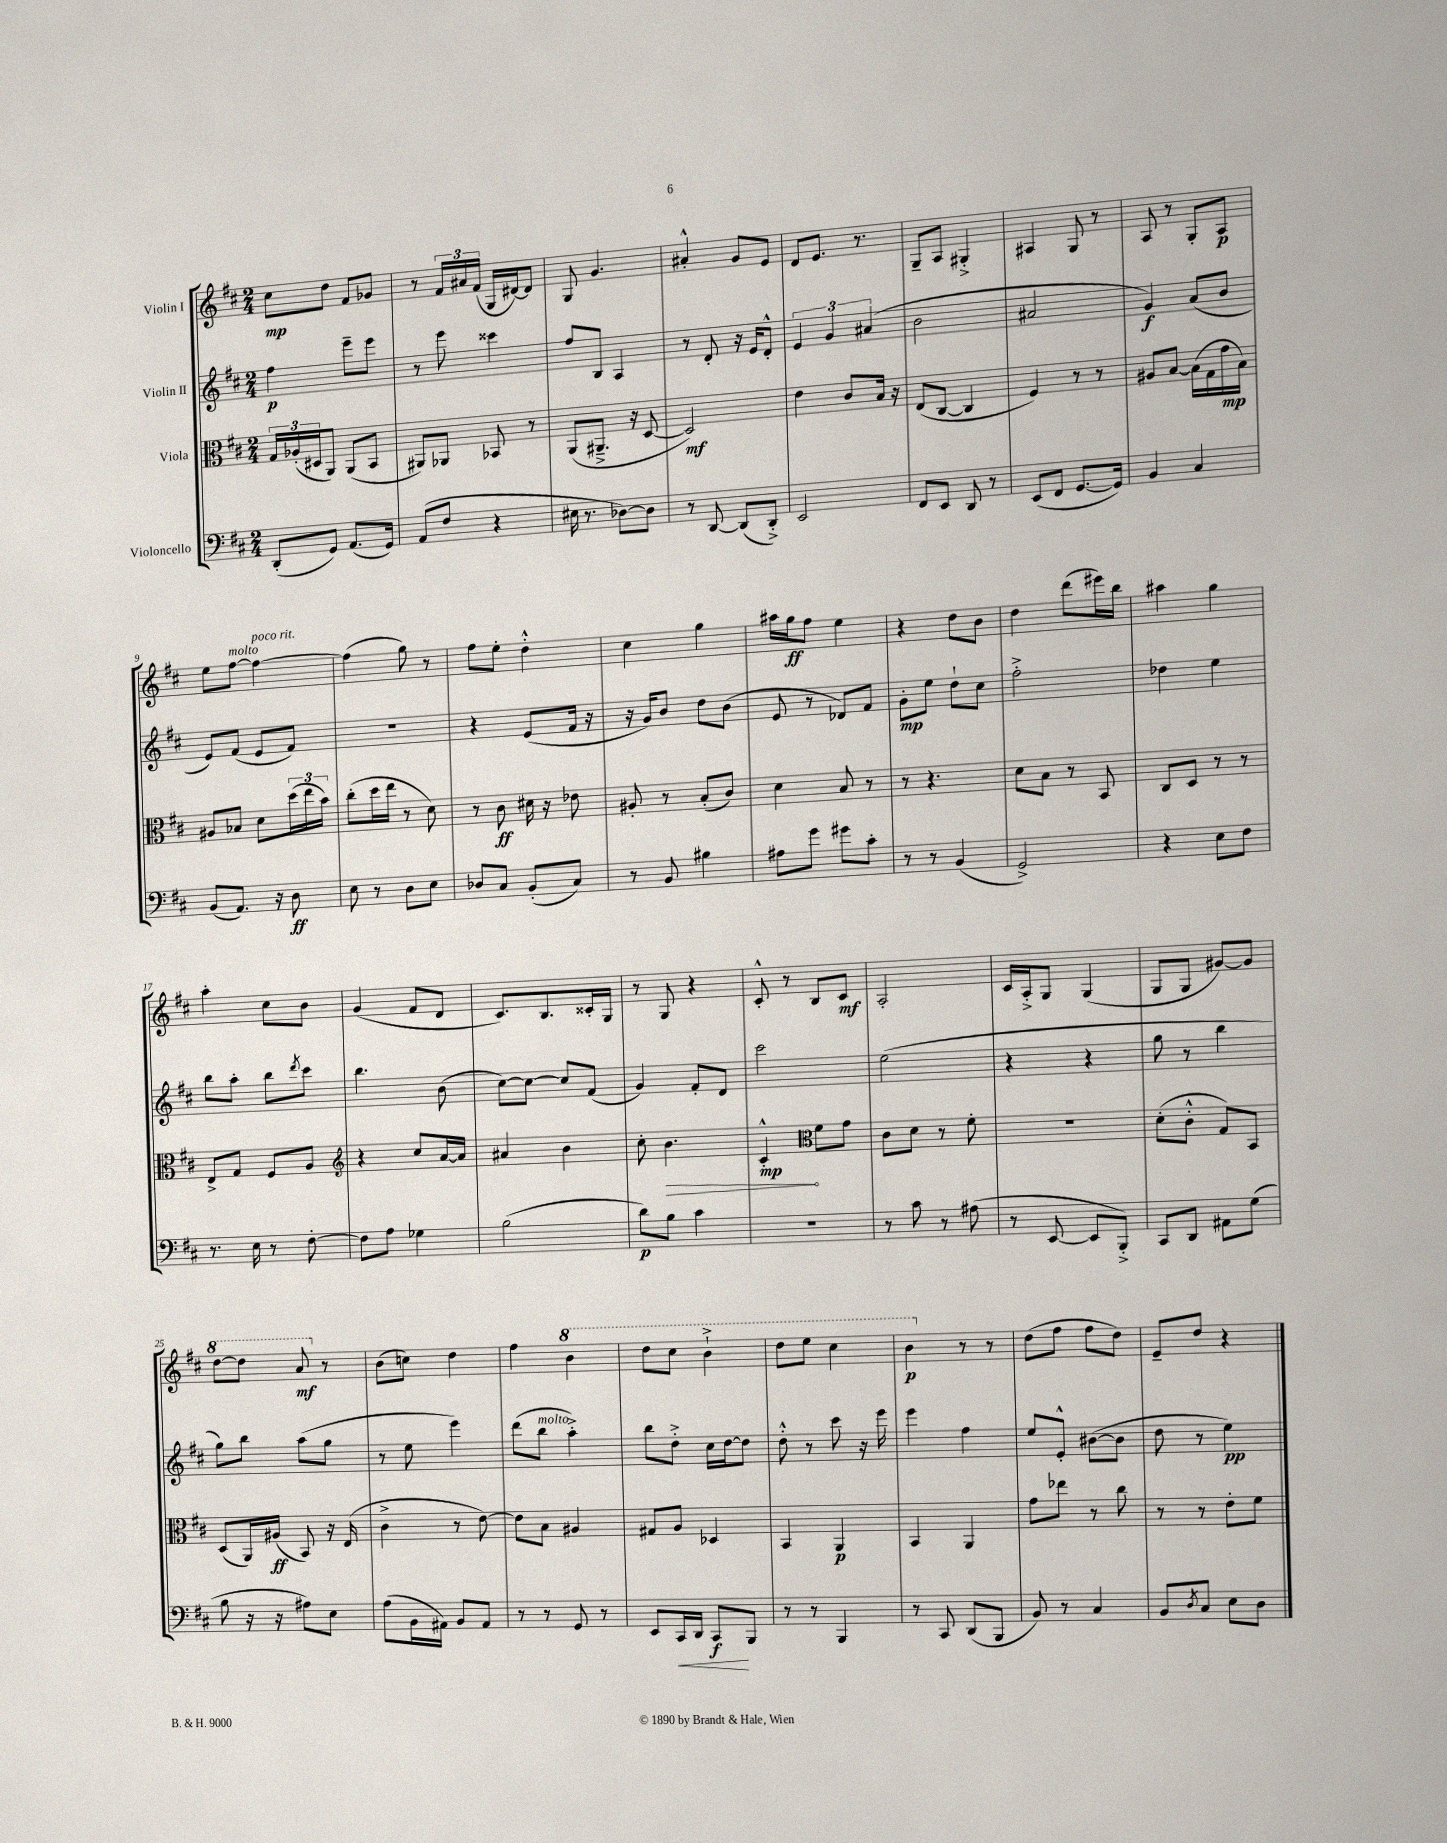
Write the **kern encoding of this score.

**kern	**kern	**kern	**kern
*staff4	*staff3	*staff2	*staff1
*clefF4	*clefC3	*clefG2	*clefG2
*k[f#c#]	*k[f#c#]	*k[f#c#]	*k[f#c#]
*M2/4	*M2/4	*M2/4	*M2/4
(8DD'	24G	4ff#	8cc#
.	(24A-'	.	.
.	24D#	.	.
8GG)	8AA)	.	8dd
(8.AA	(8AA	8eee~	8f#
.	8BB	8eee	8g-
16GG)	.	.	.
=	=	=	=
(8AA	8AA#)	8r	8r
8F#	8AA-	8eee	24f#
.	.	.	24a#
.	.	.	(24f#
4r	8BB-	4ccc##	16G
.	.	.	[16d#)
.	8r	.	8d#]
=	=	=	=
16E#	(8AA	8ff#	8G
8.r	.	.	.
.	8.AA#~^	8B	4.g
[8D-)	.	4A	.
.	16r	.	.
8D-]	[8D	.	.
=	=	=	=
8r	2D])	8r	4a#'^^
[8DD	.	8d'	.
(8DD]	.	16r	8g
.	.	16e	.
8DD'^)	.	8d'^^	8e
=	=	=	=
2EE	4e	6e	8d
.	.	.	8.e
.	.	6g	.
.	8c#	.	.
.	.	.	8.r
.	.	(6a#	.
.	16B	.	.
.	16r	.	.
=	=	=	=
8FF#	(8E	2b	8G~
8EE	[8C#	.	8A
8DD	4C#]	.	4G#'^
8r	.	.	.
=	=	=	=
(8EE	4F#)	2a#	4A#
8FF#	.	.	.
[8.GG	8r	.	8G
.	8r	.	8r
16GG])	.	.	.
=	=	=	=
4BB	8A#	4g)	8A
.	[8B	.	8r
4C#	(16B]	(8a	8G'
.	16G	.	.
.	16g	8b	8A
.	16B)	.	.
=	=	=	=
(8BB	8A#	8e)	8ee
8.AA)	8B-	(8f#	[8ff#
.	8d	8e	4ff#_
16r	.	.	.
8D	(24dd	8f#)	.
.	24ee	.	.
.	24b)	.	.
=	=	=	=
8E	(8cc#'	2r	(4ff#]
8r	16dd	.	.
.	16ee	.	.
8D	8r	.	8gg)
8E	8d)	.	8r
=	=	=	=
8D-	8r	4r	8ff#
8C#	8c#	.	8ee'
(8BB'	16d#	(8e	4dd'^^
.	16r	.	.
8C#)	8e-	16f#	.
.	.	16r	.
=	=	=	=
8r	8A#'	16r	4cc#
.	.	16g)	.
8BB	8r	8b	.
4B#	(8B'	8dd	4gg
.	8c#)	(8b	.
=	=	=	=
8A#	4d	8e	16aa#
.	.	.	16gg
8g	.	8r	8ff#
8g#	8B	8d-)	4ee
8c#'	8r	8f#	.
=	=	=	=
8r	8r	8g'	4r
8r	4.r	8ee	.
(4BB	.	8dd`	8dd
.	.	8cc#	8b
=	=	=	=
2GG^)	8d	2ff#'^	4dd
.	8B	.	.
.	8r	.	(8ddd
.	8BB	.	16eee#)
.	.	.	16bb
=	=	=	=
4r	8C#	4dd-	4aa#
.	8D	.	.
8E	8r	4ee	4gg
8F#	8r	.	.
=	=	=	=
8.r	8E^	8bb	4aa'
.	8G	8aa'	.
16E	.	.	.
8r	8F#	8bb	8cc#
.	.	8qddd	.
[8F#'	8A	8ccc#	8b
=	=	=	=
*	*clefG2	*	*
8F#]	4r	4.bb	(4g
8A	.	.	.
4G-	8cc#	.	8f#
.	[16a	(8b	8d
.	16a]	.	.
=	=	=	=
(2B	4a#	[8cc#)	8.c#)
.	.	8cc#_	.
.	.	.	8.B
.	4b	8cc#]	.
.	.	(8f#	16c##'
.	.	.	16G
=	=	=	=
8d)	8cc#'	4g)	8r
8B	4.b	.	8G
4c#	.	8f#'	4r
.	.	8d	.
=	=	=	=
2r	4c#'^^	2ccc#	8c#'^^
.	.	.	8r
*	*clefC3	*	*
.	8f#	.	8B
.	8g	.	8c#
=	=	=	=
8r	8c#	(2ee	2A'
8c#	8d	.	.
8r	8r	.	.
(8A#	8f#'	.	.
=	=	=	=
8r	2r	4r	16c#
.	.	.	16A'^
[8EE	.	.	8G
8EE]	.	4r	(4G
8BBB'^)	.	.	.
=	=	=	=
8CC#	(8d'	8gg	8G
8DD	8c#'^^	8r	8G
8AA#	8G)	4bb	[8g#)
(8G	8BB	.	8g#]
=	=	=	=
8B	(8D	8gg)	[8ddd
16r	16AA)	8bb	8ddd]
16r	(16A#	.	.
8A#)	8BB)	(8aa	8aa
8E	16r	8gg	8r
.	(16E	.	.
=	=	=	=
(8A	4c#^	8r	(8b
16BB	.	8ee	8cc)
16AA#)	.	.	.
8BB	8r	4eee)	4dd
8AA#	[8e)	.	.
=	=	=	=
8r	8e]	(8ddd	4ff#
8r	8B	8bb	.
8GG	4A#	4aa'^)	4bb
8r	.	.	.
=	=	=	=
8EE	8G#	8bb	8ddd
16CC#	8A	8dd'^	8ccc#
16DD	.	.	.
8CC#	4D-	16cc#	4bb`^
.	.	[16dd	.
8BBB	.	8dd]	.
=	=	=	=
8r	4BB	8dd'^^	8ddd
8r	.	8r	8eee
4BBB	4AA	8ccc#	4ccc#
.	.	16r	.
.	.	16eee	.
=	=	=	=
8r	4BB	4eee	4bb
8CC#	.	.	.
(8DD	4AA	4ff#	8r
8BBB	.	.	8r
=	=	=	=
8BB)	8g	8ee	(8dd
8r	8ee-	8e'^^	8ff#
4C#	8r	([8b#	8ff#
.	8cc#	8b#]	8dd)
=	=	=	=
8BB	8r	8dd	8e~
8qD	.	.	.
8C#	8r	8r	8dd
8E	8e'	4ee)	4r
8D	8f#	.	.
==	==	==	==
*-	*-	*-	*-
